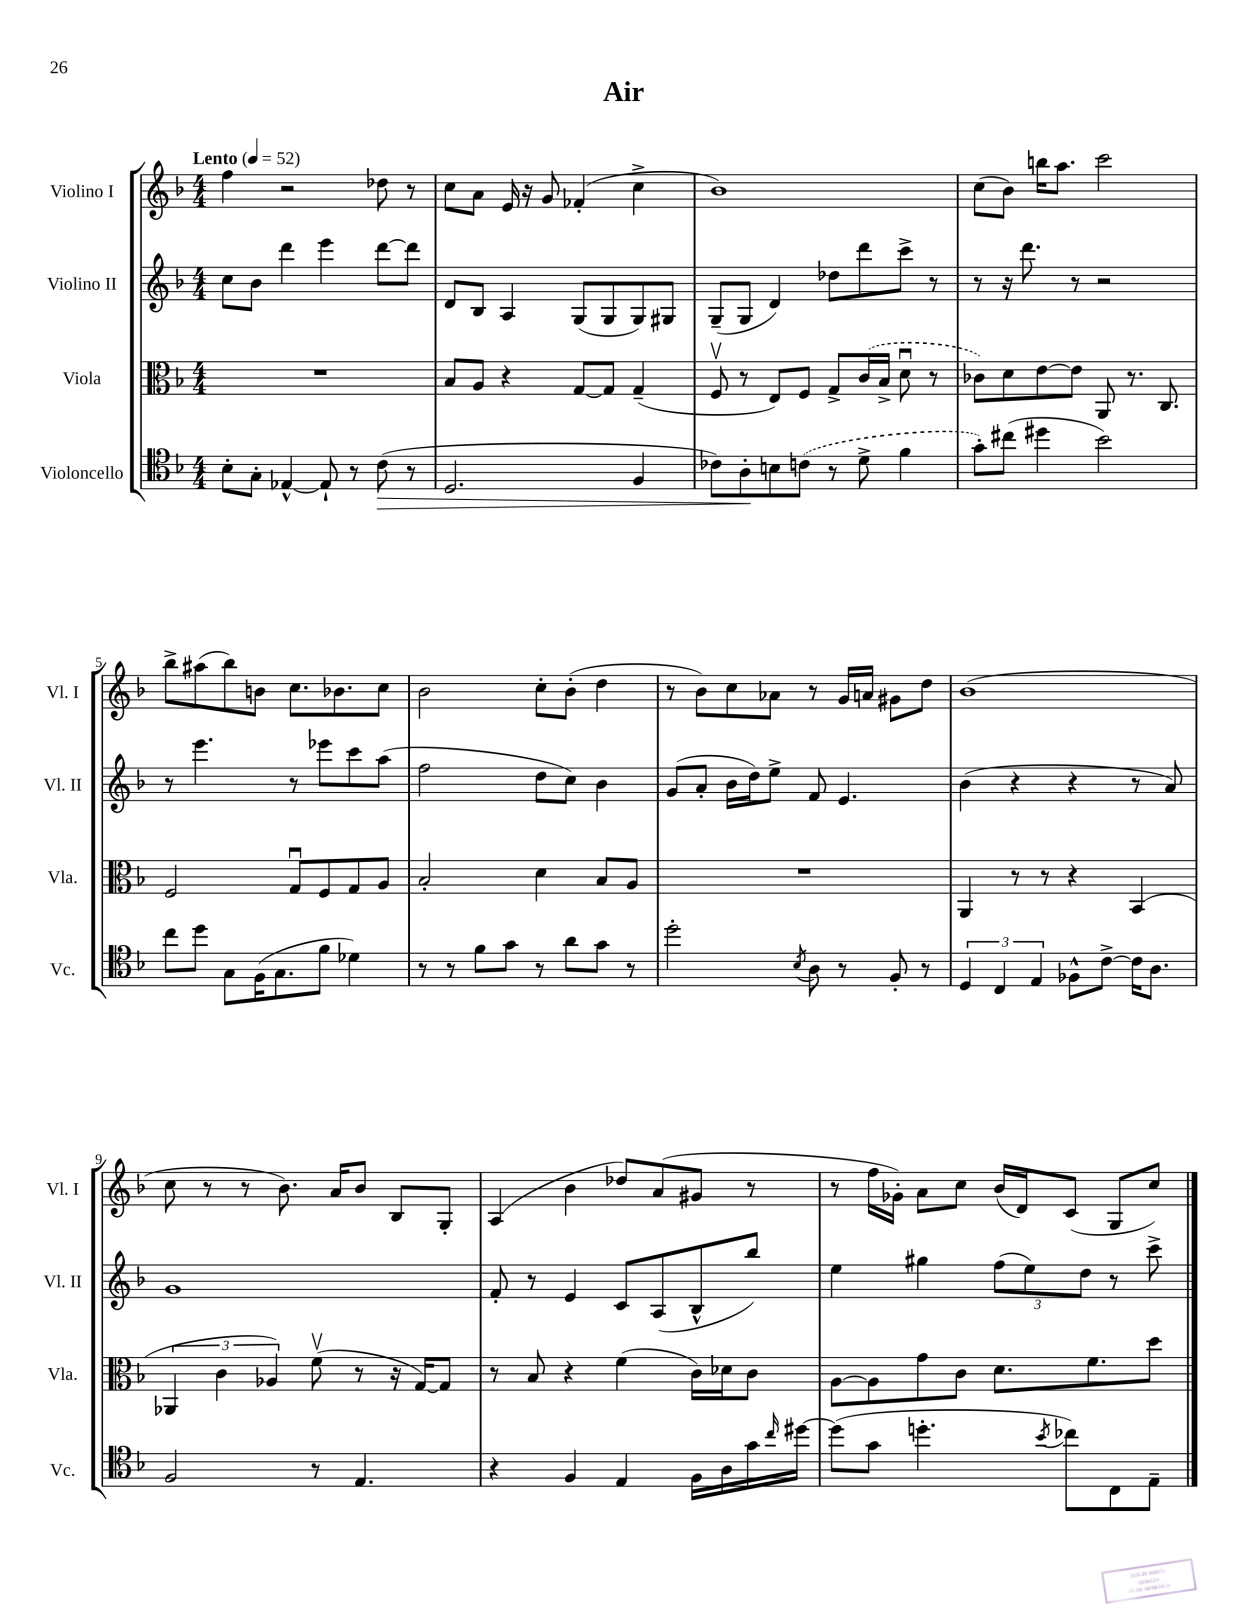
\header { title = "Air" }
<<
\new StaffGroup <<
\new Staff = "s0" \with { instrumentName = "Violino I" shortInstrumentName = "Vl. I" } {
    \clef treble \key f \major \numericTimeSignature \time 4/4 \tempo "Lento" 4 = 52
    f''4 r2 des''8 r8 |
    c''8 a'8 e'16 r16 g'8 fes'4-.( c''4-> |
    bes'1) |
    c''8( bes'8) b''16 a''8. c'''2 |
    bes''8-> ais''8( bes''8) b'8 c''8. bes'8. c''8 |
    bes'2 c''8-. bes'8-.( d''4 |
    r8 bes'8) c''8 aes'8 r8 g'16 a'16 gis'8 d''8 |
    bes'1( |
    c''8 r8 r8 bes'8.) a'16 bes'8 bes8 g8-. |
    a4( bes'4 des''8) a'8( gis'8 r8 |
    r8 f''16 ges'16-.) a'8 c''8 bes'16( d'16) c'8( g8 c''8) \bar "|." |
}
\new Staff = "s1" \with { instrumentName = "Violino II" shortInstrumentName = "Vl. II" } {
    \clef treble \key f \major \numericTimeSignature \time 4/4
    c''8 bes'8 d'''4 e'''4 d'''8~ d'''8 |
    d'8 bes8 a4 g8( g8 g8) gis8 |
    g8--( g8 d'4) des''8 d'''8 c'''8-> r8 |
    r8 r16 d'''8. r8 r2 |
    r8 e'''4. r8 ees'''8 c'''8 a''8( |
    f''2 d''8 c''8) bes'4 |
    g'8( a'8-. bes'16 d''16) e''8-> f'8 e'4. |
    bes'4( r4 r4 r8 a'8) |
    g'1 |
    f'8-. r8 e'4 c'8 a8( bes8-^ bes''8) |
    e''4 gis''4 \tuplet 3/2 { f''8( e''8) d''8 } r8 c'''8-> \bar "|." |
}
\new Staff = "s2" \with { instrumentName = "Viola" shortInstrumentName = "Vla." } {
    \clef alto \key f \major \numericTimeSignature \time 4/4
    R1 |
    bes8 a8 r4 g8~ g8 g4--( |
    f8\upbow r8 e8) f8 g8-> \once \slurDashed c'16( bes16-> d'8\downbow r8 |
    ces'8) d'8 e'8~ e'8 a,8 r8. c8. |
    f2 g8\downbow f8 g8 a8 |
    bes2-. d'4 bes8 a8 |
    R1 |
    a,4 r8 r8 r4 bes,4( |
    \tuplet 3/2 { aes,4 c'4 aes4) } f'8\upbow( r8 r16 g16~) g8 |
    r8 bes8 r4 f'4( c'16) des'16 c'8 |
    a8~ a8 g'8 c'8 d'8. f'8. d''8 \bar "|." |
}
\new Staff = "s3" \with { instrumentName = "Violoncello" shortInstrumentName = "Vc." } {
    \clef tenor \key f \major \numericTimeSignature \time 4/4
    bes8-. g8-. ees4~-^ ees8-! r8 c'8\>( r8 |
    d2. f4 |
    ces'8) a8-.\! b8 \once \slurDashed c'8( r8 d'8-> f'4 |
    g'8-.) cis''8( dis''4 bes'2) |
    c''8 d''8 g8 f16( g8. f'8 des'4) |
    r8 r8 f'8 g'8 r8 a'8 g'8 r8 |
    d''2-. \acciaccatura { bes8 } a8 r8 f8-. r8 |
    \tuplet 3/2 { d4 c4 e4 } fes8-^ c'8~-> c'16 a8. |
    f2 r8 e4. |
    r4 f4 e4 f16 a16 g'16 \grace { c''16 } dis''16~ |
    dis''8( g'8 d''4.-. \acciaccatura { bes'8 } ces''8) c8 e8-- \bar "|." |
}
>>
>>
